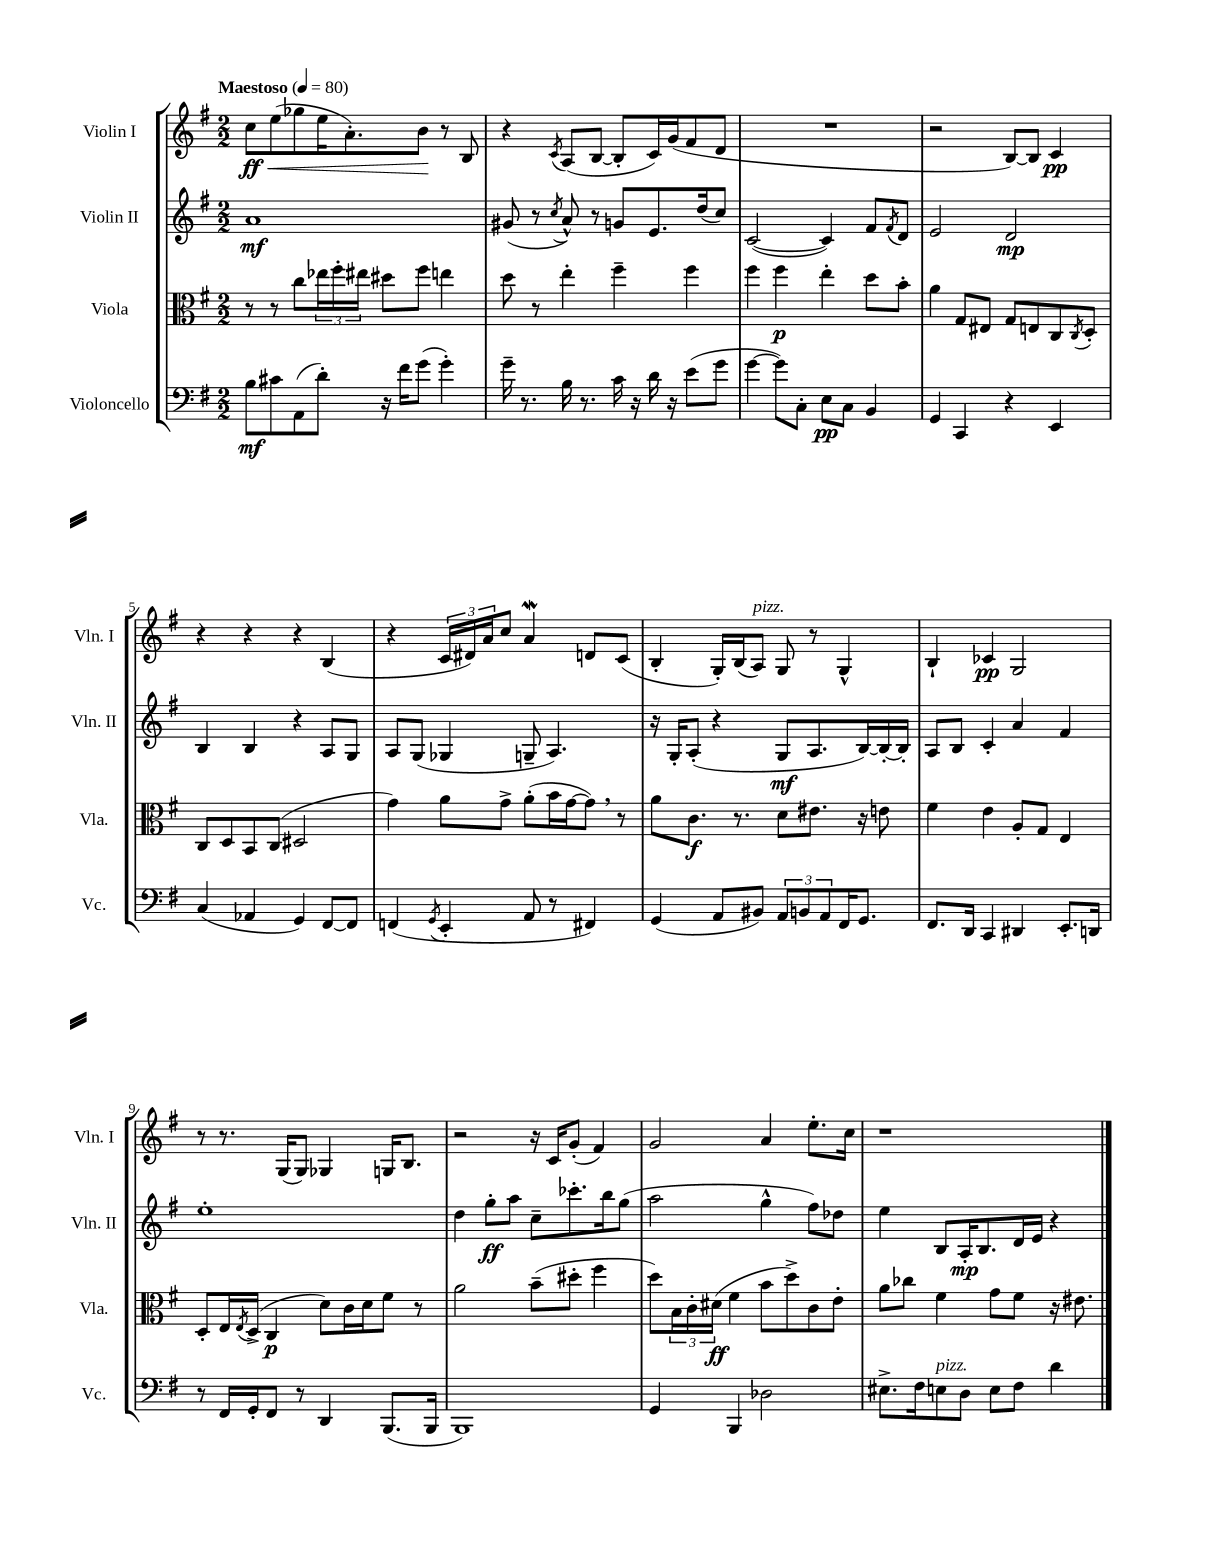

**kern	**dynam	**kern	**dynam	**kern	**dynam	**kern	**dynam
*part4	*part4	*part3	*part3	*part2	*part2	*part1	*part1
*staff4	*staff4	*staff3	*staff3	*staff2	*staff2	*staff1	*staff1
*I"Violoncello	*	*I"Viola	*	*I"Violin II	*	*I"Violin I	*
*I'Vc.	*	*I'Vla.	*	*I'Vln. II	*	*I'Vln. I	*
*clefF4	*	*clefC3	*	*clefG2	*	*clefG2	*
*k[f#]	*	*k[f#]	*	*k[f#]	*	*k[f#]	*
*M2/2	*	*M2/2	*	*M2/2	*	*M2/2	*
*MM80	*	*MM80	*	*MM80	*	*MM80	*
=1	=1	=1	=1	=1	=1	=1	=1
!	!	!	!	!	!	!LO:TX:a:B:t=Maestoso	!
!	!	!	!	!	!	!	!LO:HP:b
8B\L	mf	8r	.	1a	mf	8cc\L	< ff
8c#X\	.	8r	.	.	.	(8ee\	.
(8AA\	.	8cc\L	.	.	.	8gg-X\	.
8d'\J)	.	24ee-X\L	.	.	.	16ee\K	.
.	.	24ff#'\	.	.	.	.	.
.	.	.	.	.	.	8.a'\)	.
.	.	24ee#X\JJ	.	.	.	.	.
16r	.	8dd#X\L	.	.	.	.	.
16f#\KL	.	.	.	.	.	.	.
(8g\J	.	8ff#\J	.	.	.	8b\J	.
4g'\)	.	4een\	.	.	.	8r	[
.	.	.	.	.	.	8B/	.
=2	=2	=2	=2	=2	=2	=2	=2
16g~\	.	8dd\	.	(8g#X/	.	4r	.
8.r	.	.	.	.	.	.	.
.	.	8r	.	8r	.	.	.
.	.	.	.	8qcc/	.	8qc/	.
16B\	.	4ee'\	.	8a^^/)	.	(8A/L	.
8.r	.	.	.	.	.	.	.
.	.	.	.	8r	.	[8B/J	.
16c\	.	4ff#~\	.	8gn/L	.	8B'/L]	.
16r	.	.	.	.	.	.	.
16d\	.	.	.	8.e/	.	16c/L)	.
16r	.	.	.	.	.	(16g/J	.
(8e\L	.	4ff#\	.	.	.	8f#/	.
.	.	.	.	(16dd/k	.	.	.
8g\J	.	.	.	8cc/J)	.	8d/J	.
=3	=3	=3	=3	=3	=3	=3	=3
[4g\	.	4ff#\	.	([2c/	.	1r	.
8g\L])	.	4ff#\	p	.	.	.	.
8C'\J	.	.	.	.	.	.	.
8E\L	pp	4ee'\	.	4c/])	.	.	.
8C\J	.	.	.	.	.	.	.
4BB/	.	8dd\L	.	8f#/L	.	.	.
.	.	.	.	8qf#/	.	.	.
.	.	8b'\J	.	8d/J	.	.	.
=4	=4	=4	=4	=4	=4	=4	=4
4GG/	.	4a\	.	2e/	.	2r	.
4CC/	.	8G/L	.	.	.	.	.
.	.	8E#X/J	.	.	.	.	.
4r	.	8G/L	.	2d/	mp	[8B/L)	.
.	.	8En/	.	.	.	8B/J]	.
4EE/	.	8C/	.	.	.	4c/	pp
.	.	8qC/	.	.	.	.	.
.	.	8D'/J	.	.	.	.	.
!!LO:LB:g=z
=5	=5	=5	=5	=5	=5	=5	=5
(4C/	.	8C/L	.	4B/	.	4r	.
.	.	8D/	.	.	.	.	.
4AA-X/	.	8BB/	.	4B/	.	4r	.
.	.	(8C/J	.	.	.	.	.
4GG/)	.	2D#X/	.	4r	.	4r	.
[8FF#/L	.	.	.	8A/L	.	(4B/	.
8FF#/J]	.	.	.	8G/J	.	.	.
=6	=6	=6	=6	=6	=6	=6	=6
(4FFn/	.	4g\)	.	8A/L	.	4r	.
.	.	.	.	(8G/J	.	.	.
8qGG/	.	.	.	.	.	.	.
4EE'/	.	8a\L	.	4G-X/	.	24c/LL	.
.	.	.	.	.	.	24d#X/)	.
.	.	.	.	.	.	24a/J	.
.	.	8g^\J	.	.	.	8cc/J	.
8AA/	.	(8a'\L	.	8Gn~/	.	4aW/	.
8r	.	16b\L	.	4.A/)	.	.	.
.	.	[16g\J	.	.	.	.	.
4FF#X/)	.	8g,\J])	.	.	.	8dn/L	.
.	.	8r	.	.	.	(8c/J	.
=7	=7	=7	=7	=7	=7	=7	=7
(4GG/	.	8a\L	.	16r	.	4B'/	.
.	.	.	.	16G'/KL	.	.	.
.	.	8.c\J	f	(8A'/J	.	.	.
8AA/L	.	.	.	4r	.	16G'/LL)	.
.	.	8.r	.	.	.	(16B/J	.
!	!	!	!	!	!	!LO:TX:a:i:t=pizz.	!
8BB#X/J)	.	.	.	.	.	8A/J)	.
12AA/L	.	8d\L	.	8G/L	mf	8G/	.
12BBn/	.	.	.	.	.	.	.
.	.	8.e#X\J	.	8.A/	.	8r	.
12AA/	.	.	.	.	.	.	.
16FF#/K	.	.	.	.	.	4G^^/	.
8.GG/J	.	16r	.	[16B/L)	.	.	.
.	.	8en\	.	16B'/_	.	.	.
.	.	.	.	16B'/JJ]	.	.	.
=8	=8	=8	=8	=8	=8	=8	=8
8.FF#/L	.	4f#\	.	8A/L	.	4B`/	.
.	.	.	.	8B/J	.	.	.
16DD/Jk	.	.	.	.	.	.	.
4CC/	.	4e\	.	4c'/	.	4c-X/	pp
4DD#X/	.	8A'/L	.	4a/	.	2G/	.
.	.	8G/J	.	.	.	.	.
8.EE'/L	.	4E/	.	4f#/	.	.	.
16DDn/Jk	.	.	.	.	.	.	.
!!LO:LB:g=z
=9	=9	=9	=9	=9	=9	=9	=9
8r	.	8D'/L	.	1ee'	.	8r	.
16FF#/LL	.	16E/L	.	.	.	8.r	.
.	.	8qE/	.	.	.	.	.
16GG'/J	.	(16D^/JJ	.	.	.	.	.
8FF#/J	.	4C/	p	.	.	.	.
.	.	.	.	.	.	(16G/KL	.
8r	.	.	.	.	.	8G/J)	.
4DD/	.	8d\L)	.	.	.	4G-X/	.
.	.	16c\L	.	.	.	.	.
.	.	16d\J	.	.	.	.	.
(8.BBB/L	.	8f#\J	.	.	.	16Gn/KL	.
.	.	.	.	.	.	8.B/J	.
.	.	8r	.	.	.	.	.
16BBB/Jk	.	.	.	.	.	.	.
=10	=10	=10	=10	=10	=10	=10	=10
1BBB)	.	2a\	.	4dd\	.	2r	.
.	.	.	.	8gg'\L	ff	.	.
.	.	.	.	8aa\J	.	.	.
.	.	(8b~\L	.	8cc~\L	.	16r	.
.	.	.	.	.	.	16c/KL	.
.	.	8dd#X'\J	.	8.ccc-X'\	.	(8g'/J	.
.	.	4ff#\	.	.	.	4f#/)	.
.	.	.	.	16bb\k	.	.	.
.	.	.	.	(8gg\J	.	.	.
=11	=11	=11	=11	=11	=11	=11	=11
4GG/	.	8dd\L)	.	2aa\	.	2g/	.
.	.	24B\L	.	.	.	.	.
.	.	24c'\	.	.	.	.	.
.	.	(24d#X\JJ	ff	.	.	.	.
4BBB/	.	4f#\	.	.	.	.	.
2D-X\	.	8b\L	.	4gg^^\	.	4a/	.
.	.	8dd^\)	.	.	.	.	.
.	.	8c\	.	8ff#\L)	.	8.ee'\L	.
.	.	8e'\J	.	8dd-X\J	.	.	.
.	.	.	.	.	.	16cc\Jk	.
=12	=12	=12	=12	=12	=12	=12	=12
8.E#X^\L	.	8a\L	.	4ee\	.	1r	.
.	.	8cc-X\J	.	.	.	.	.
16F#\k	.	.	.	.	.	.	.
!LO:TX:a:i:t=pizz.	!	!	!	!	!	!	!
8En\	.	4f#\	.	8B/L	.	.	.
8D\J	.	.	.	16A'/K	mp	.	.
.	.	.	.	8.B/	.	.	.
8E\L	.	8g\L	.	.	.	.	.
8F#\J	.	8f#\J	.	16d/L	.	.	.
.	.	.	.	16e/JJ	.	.	.
4d\	.	16r	.	4r	.	.	.
.	.	8.e#X\	.	.	.	.	.
==	==	==	==	==	==	==	==
*-	*-	*-	*-	*-	*-	*-	*-
